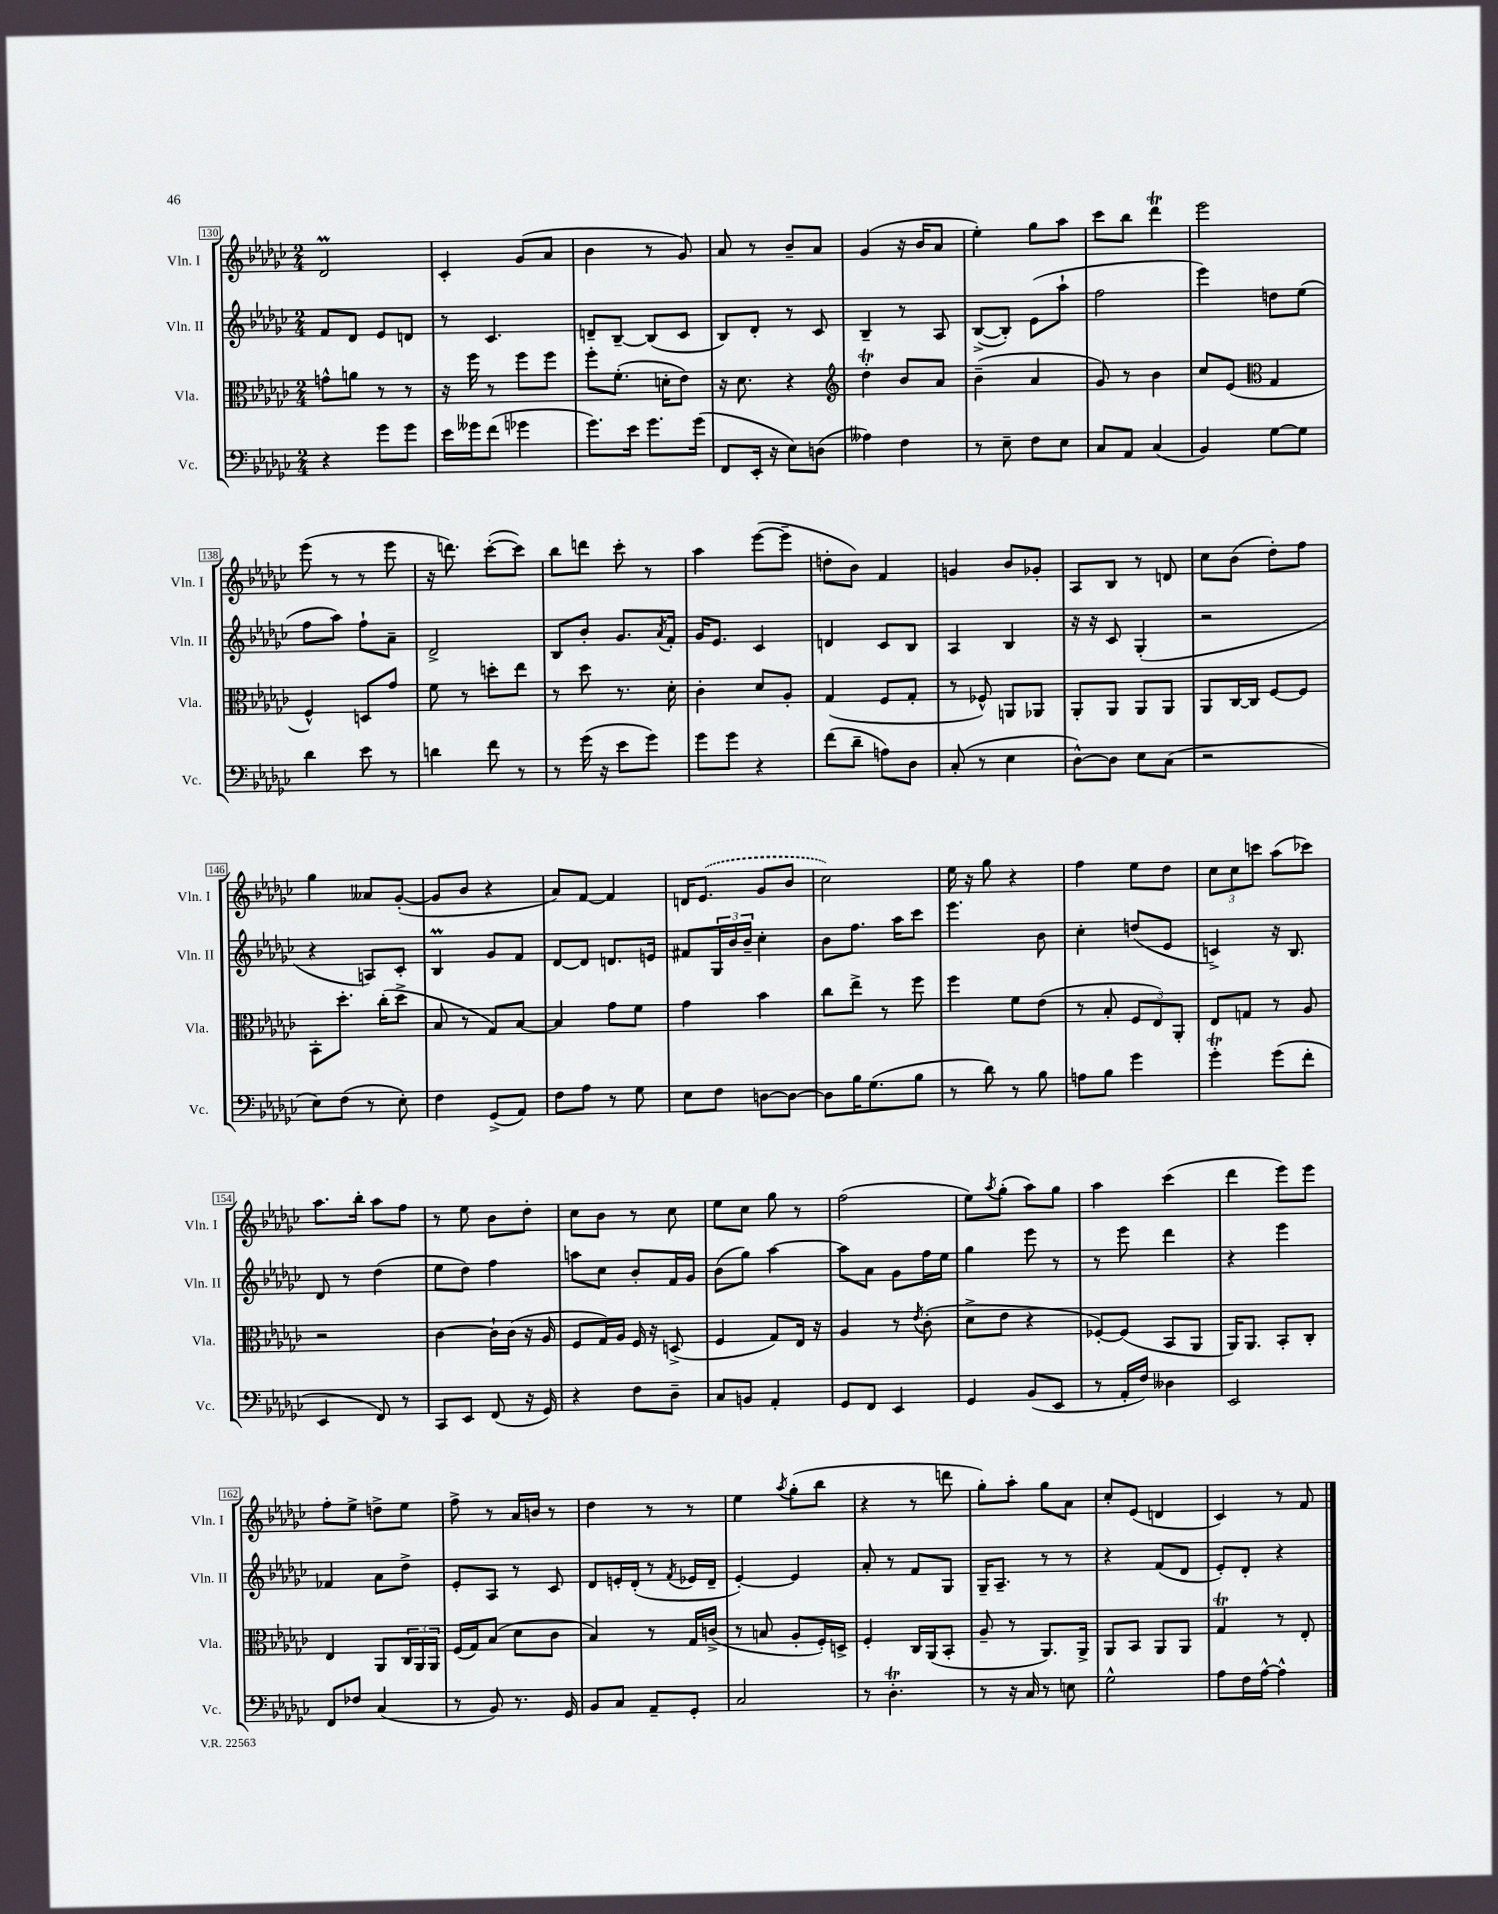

**kern	**kern	**kern	**kern
*staff4	*staff3	*staff2	*staff1
*clefF4	*clefC3	*clefG2	*clefG2
*k[b-e-a-d-g-c-]	*k[b-e-a-d-g-c-]	*k[b-e-a-d-g-c-]	*k[b-e-a-d-g-c-]
*M2/4	*M2/4	*M2/4	*M2/4
4r	8g^^	8f	2d-
.	8a	8d-	.
8g-	8r	8e-	.
8g-	8r	8d	.
=	=	=	=
16e-	16r	8r	4c-'
16g--	16ff	.	.
(8f	8r	4.c-	.
4g-	8ff	.	(8g-
.	8ff	.	8a-
=	=	=	=
8.g-)	8ff'	8d~	4b-
.	(8.f'	[8B-~	.
16e-	.	.	.
8.g-	.	(8B-]	8r
.	16d'	.	.
.	8e-)	8c-	8g-)
(16g-	.	.	.
=	=	=	=
8FF	16r	8B-)	8a-
.	8.d-	.	.
16EE-'	.	8d-'	8r
16r	.	.	.
8E-)	4r	8r	8b-~
(8D	.	8c-	8a-
=	=	=	=
*	*clefG2	*	*
4A--)	4dd-'	4B-~	(4g-
4F	8b-	8r	16r
.	.	.	16b-
.	8a-	8A-	8a-
=	=	=	=
8r	(4b-~	([8B-^	4ee-')
8E-~	.	8B-'])	.
8F	4a-	(8e-	8gg-
8E-	.	8aa-`	8aa-
=	=	=	=
8C-	8g-)	2ff	8ccc-
8AA-	8r	.	8bb-
(4C-	4b-	.	4ddd-
=	=	=	=
4BB-)	8cc-	4eee-)	2eee-
.	(8e-	.	.
*	*clefC3	*	*
[8G-	4G-	8dd	.
8G-]	.	(8ee-	.
=	=	=	=
4d-	4F^^)	8ff	(8eee-
.	.	8aa-)	8r
8e-	8D	8ff`	8r
8r	8g-	8a-~	8eee-
=	=	=	=
4d	8f	2d-^	16r
.	.	.	8.ddd)
.	8r	.	.
8f	8dd'	.	([8ccc-'
8r	8ee-	.	8ccc-])
=	=	=	=
8r	8r	8B-	8bb-
(16g-	8dd-	8b-'	8ddd
16r	.	.	.
8e-	8.r	8.g-	8ccc-'
8g-)	.	.	8r
.	.	8qa-	.
.	16d-'	16f'	.
=	=	=	=
8g-	4c-'	16g-	4aa-
.	.	8.e-	.
8g-	.	.	.
4r	8d-	4c-	([8eee-
.	8A-'	.	8eee-~]
=	=	=	=
(8f	(4G-	4d	8dd'
8d-~	.	.	8b-)
8A)	8F	8c-	4f
8D-	8G-'	8B-	.
=	=	=	=
(8C-'	8r	4A-	4g
8r	8F-^^)	.	.
4E-	8AA	4B-	8b-
.	8AA-	.	8g-'
=	=	=	=
[8D-^^)	8AA-'	16r	8A-
.	.	16r	.
8D-]	8AA-	8c-	8B-
8E-	8AA-	(4G-'	8r
(8C-	8AA-	.	8d
=	=	=	=
2r	8AA-	2r	8cc-
.	[16C-	.	(8b-
.	16C-]	.	.
.	[8F	.	8dd-')
.	8F]	.	8ff
=	=	=	=
8E-)	8BB-'	4r	4gg-
(8F	8.dd-'	.	.
8r	.	8A)	8a--
.	(16cc-'	.	.
8E-')	8dd-^	8c-'	([8g-'
=	=	=	=
4F	8B-	4B-	8g-]
.	8r	.	8b-
(8GG-^	8G-)	8g-	4r
8AA-)	[8B-	8f	.
=	=	=	=
8F	4B-]	[8d-	8a-)
8A-	.	8d-]	[8f
8r	8g-	8.d	4f]
8G-	8f	.	.
.	.	16e	.
=	=	=	=
8E-	4g-	8f#	16d
.	.	.	(8.e-
8F	.	24G-	.
.	.	24b-	.
.	.	24b-~	.
[8D	4b-	4cc-'	8g-
8D_	.	.	8b-
=	=	=	=
8D]	8cc-	8b-	2cc-)
16B-	8ee-^	8.ff	.
(8.G-	.	.	.
.	8r	.	.
.	.	16aa-	.
8B-	8ff	8ccc-	.
=	=	=	=
8r	4ff	4.eee-	16ee-
.	.	.	16r
8d-)	.	.	8gg-
8r	8f	.	4r
8B-	(8e-	8b-	.
=	=	=	=
8A	8r	4cc-'	4ff
8B-	8B-'	.	.
4g-	12F	(8dd	8ee-
.	12E-)	.	.
.	.	8e-	8dd-
.	12AA-'	.	.
=	=	=	=
4g-'	8E-	4c^)	12cc-
.	.	.	12cc-
.	8G	.	.
.	.	.	12ccc
(8g-	8r	16r	(8aa-
.	.	8.B-	.
8f'	8A-	.	8ccc-)
=	=	=	=
4EE-	2r	8d-	8.aa-
.	.	8r	.
.	.	.	16bb-'
8FF)	.	(4dd-	8aa-
8r	.	.	8ff
=	=	=	=
8CC-	[4c-	8ee-	8r
8EE-	.	8dd-)	8ee-
(8FF	16c-`]	4ff	8b-
.	(16c-	.	.
16r	16r	.	8dd-'
16GG-)	16A-	.	.
=	=	=	=
4r	8F	8aa	8cc-
.	16G-)	8cc-	8b-
.	16A-	.	.
8F	16F	8b-'	8r
.	16r	.	.
8D-~	(8D^	16f	8cc-
.	.	16g-	.
=	=	=	=
8C-	4F	(8b-	8ee-
8BB	.	8gg-)	8cc-
4AA-'	8G-)	[4aa-	8gg-
.	16E-	.	8r
.	16r	.	.
=	=	=	=
8GG-	4A-	8aa-]	(2ff
8FF	.	8a-	.
4EE-	8r	8g-	.
.	8qe-	.	.
.	(8c-'	16ff	.
.	.	16ee-	.
=	=	=	=
4GG-	8d-^	4gg-	8ee-)
.	.	.	8qaa-
.	8e-	.	(8gg-'
(8BB-	4r	8eee-	8aa-)
8EE-	.	8r	8gg-
=	=	=	=
8r	[8F-')	8r	4aa-
16AA-'	(8F-]	8eee-	.
16F)	.	.	.
4D--	8BB-	4ddd-	(4ccc-
.	8AA-	.	.
=	=	=	=
2EE-	16AA-)	4r	4ddd-
.	8.AA-	.	.
.	8BB-'	4eee-	8eee-)
.	8C-'	.	8eee-
=	=	=	=
8FF	4E-	4f-	8ff'
8F-	.	.	8ee-^
(4C-	8AA-	8a-	8dd^
.	24C-	8dd-^	8ee-
.	24AA-	.	.
.	24AA-	.	.
=	=	=	=
8r	(16F	8e-'	8ff^
.	16G-)	.	.
8BB-)	(8B-	8A-	8r
8.r	8d-	8r	16a-
.	.	.	16b
.	8c-	8c-	8r
16GG-	.	.	.
=	=	=	=
8BB-	4B-)	8d-	4dd-
8C-	.	16e'	.
.	.	(16d-'	.
8AA-~	8r	8r	8r
.	.	8qf	.
8GG-'	16G-	16e-	8r
.	(16c^	16d-~	.
=	=	=	=
2C-	8r	[4e-')	4ee-
.	8B	.	.
.	.	.	8qaa-
.	8A-'	4e-]	(8gg-'
.	16F')	.	8bb-
.	16D^	.	.
=	=	=	=
8r	4F'	8a-'	4r
4.D-'	.	8r	.
.	16C-	8f	8r
.	(16AA-	.	.
.	8BB-'	8G-	8ddd
=	=	=	=
8r	8A-~	16G-~	8gg-')
.	.	8.A-~	.
16r	8r	.	8aa-'
16C-	.	.	.
8r	8.AA-)	8r	8gg-
8E	.	8r	8a-
.	16AA-^	.	.
=	=	=	=
2G-^^	8AA-	4r	8cc-'
.	8BB-	.	(8e-
.	8AA-	(8f	4d
.	8AA-	8d-	.
=	=	=	=
8A-	4G-	8e-')	4c-)
16F	.	8d-'	.
[16A-^^	.	.	.
4A-^^]	8r	4r	8r
.	8E-'	.	8f
==	==	==	==
*-	*-	*-	*-
